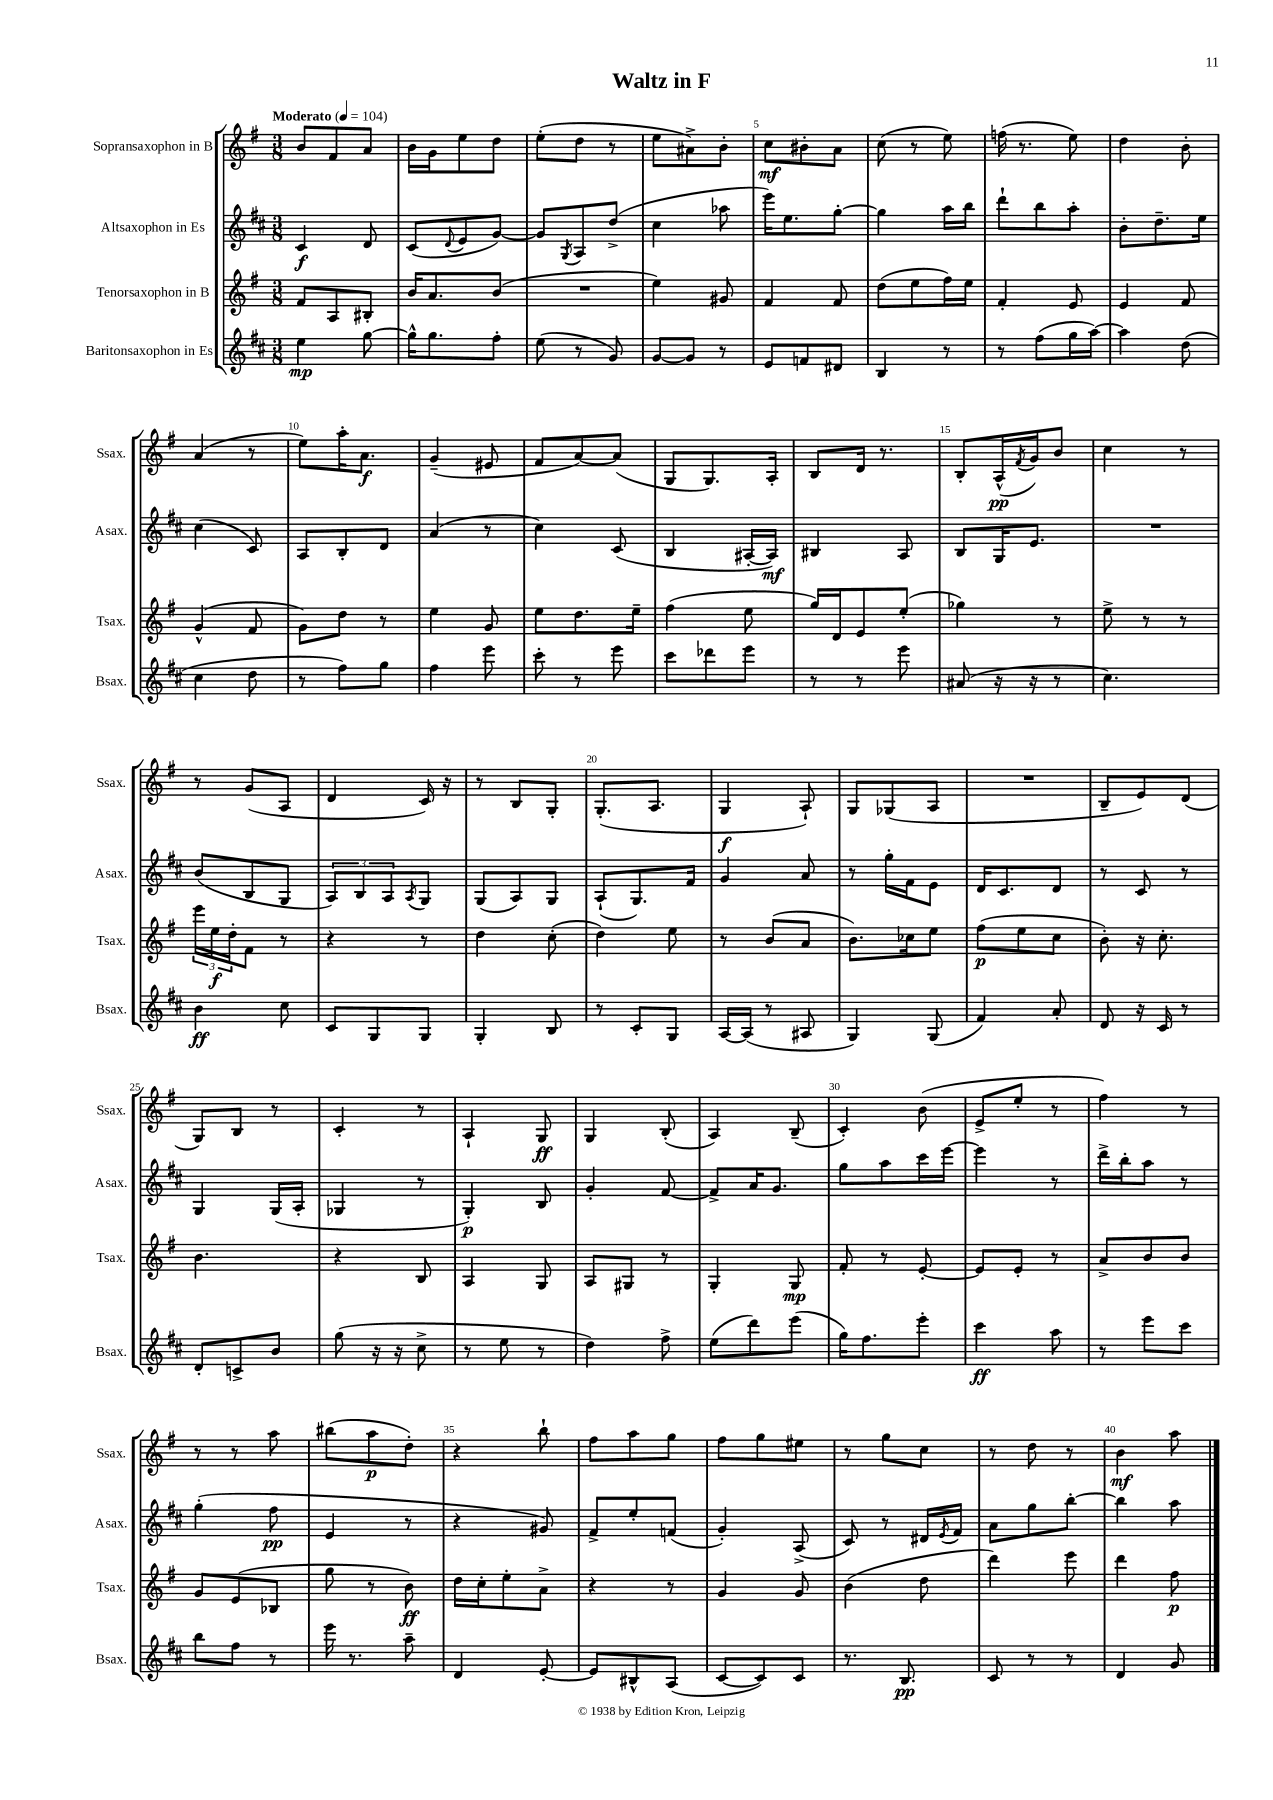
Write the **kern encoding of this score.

**kern	**kern	**kern	**kern
*staff4	*staff3	*staff2	*staff1
*clefG2	*clefG2	*clefG2	*clefG2
*k[f#c#]	*k[f#]	*k[f#c#]	*k[f#]
*M3/8	*M3/8	*M3/8	*M3/8
*MM104	*MM104	*MM104	*MM104
4ee	8f#	4c#	8b
.	8A	.	8f#
[8gg	8B#'	8d	8a
=	=	=	=
16gg^^]	16b	(8c#	16b
8.gg	8.a	.	16g
.	.	8qqd	.
.	.	8e	8ee
8ff#'	(8b	[8g)	8dd
=	=	=	=
(8ee	4.r	8g]	(8ee'
.	.	8qG	.
8r	.	8A	8dd
8g)	.	(8dd^	8r
=	=	=	=
[8g	4ee)	4cc#	8ee
8g]	.	.	8a#^)
8r	8g#	8aa-	8b'
=	=	=	=
8e	4f#	16eee)	8cc
.	.	8.ee	.
8f	.	.	8b#'
8d#	8f#	[8gg'	8a
=	=	=	=
4B	(8dd	4gg]	(8cc
.	8ee	.	8r
8r	16ff#)	16aa	8ee)
.	16ee	16bb	.
=	=	=	=
8r	4f#'	8ddd`	(16ff
.	.	.	8.r
(8ff#	.	8bb	.
16gg	8e	8aa'	8ee)
[16aa)	.	.	.
=	=	=	=
4aa]	4e	8b'	4dd
.	.	8.dd~	.
(8dd	8f#	.	8b'
.	.	16ee	.
=	=	=	=
4cc#	(4g^^	(4cc#	(4a
8dd	8f#	8c#)	8r
=	=	=	=
8r	8g)	8A	8ee)
8ff#)	8dd	8B'	16aa'
.	.	.	8.a
8gg	8r	8d	.
=	=	=	=
4ff#	4ee	(4a	(4g~
8eee	8g	8r	8e#
=	=	=	=
8ccc#'	8ee	4cc#)	8f#
8r	8.dd	.	[8a)
8eee	.	(8c#	(8a]
.	16ee~	.	.
=	=	=	=
8ccc#	(4ff#	4B	8G
8ddd-	.	.	8.G)
8eee	8ee	[16A#'	.
.	.	16A#])	16A'
=	=	=	=
8r	16gg)	4B#	8B
.	16d	.	.
8r	8e	.	16d
.	.	.	8.r
8eee	(8ee'	8A	.
=	=	=	=
(8a#	4gg-)	8B	8B'
16r	.	16G	(16A^^
.	.	.	8qf#
16r	.	8.e	16g)
8r	8r	.	8b
=	=	=	=
4.cc#)	8ee^	4.r	4cc
.	8r	.	.
.	8r	.	8r
=	=	=	=
4b	24eee	(8b	8r
.	24ee	.	.
.	24dd'	.	.
.	8f#	8B	(8g
8cc#	8r	8G	8A
=	=	=	=
8c#	4r	12A)	4d
.	.	12B	.
8G	.	.	.
.	.	12A	.
.	.	8qA	.
8G	8r	8G	16c)
.	.	.	16r
=	=	=	=
4G'	4dd	(8G	8r
.	.	8A)	8B
8B	(8cc'	8G	8G'
=	=	=	=
8r	4dd)	(8A`	(8.G'
8c#'	.	8.G)	.
.	.	.	8.A
8G	8ee	.	.
.	.	16f#	.
=	=	=	=
[16A	8r	4g	4G
(16A]	.	.	.
8r	(8b	.	.
8A#	8a	8a	8A`)
=	=	=	=
4G)	8.b)	8r	8G
.	.	16gg'	(8G-
.	16cc-	16f#	.
(8G	8ee	8e	8A
=	=	=	=
4f#)	(8ff#	16d	4.r
.	.	8.c#	.
.	8ee	.	.
8a'	8cc	8d	.
=	=	=	=
8d	8b')	8r	8B~
16r	16r	8c#	8e)
16c#	8.cc'	.	.
8r	.	8r	(8d
=	=	=	=
8d'	4.b	4G	8G)
8c^	.	.	8B
8b	.	(16G	8r
.	.	16A'	.
=	=	=	=
(8gg	4r	4G-	4c'
16r	.	.	.
16r	.	.	.
8cc#^	8B	8r	8r
=	=	=	=
8r	4A	4G')	4A`
8ee	.	.	.
8r	8G	8B	8G
=	=	=	=
4dd)	8A	4g'	4G
.	8G#	.	.
8ff#^	8r	[8f#	(8B'
=	=	=	=
(8ee	4G'	8f#^]	4A)
8ddd)	.	16a	.
.	.	8.g	.
(8eee	8G	.	(8B~
=	=	=	=
16gg)	8f#'	8gg	4c')
8.ff#	.	.	.
.	8r	8aa	.
8eee'	[8e'	16ccc#	(8b
.	.	[16eee	.
=	=	=	=
4ccc#	8e]	4eee]	8e^
.	8e'	.	8ee'
8aa	8r	8r	8r
=	=	=	=
8r	8a^	16ddd^	4ff#)
.	.	16bb'	.
8eee	8b	8aa	.
8ccc#	8b	8r	8r
=	=	=	=
8bb	8g	(4gg'	8r
8ff#	(8e	.	8r
8r	8B-	8ff#	8aa
=	=	=	=
16eee	8gg	4e	(8bb#
8.r	.	.	.
.	8r	.	8aa
8aa~	8b)	8r	8dd')
=	=	=	=
4d	16dd	4r	4r
.	16cc'	.	.
.	8ee'	.	.
[8e'	8a^	8g#)	8bb`
=	=	=	=
8e]	4r	8f#^	8ff#
8B#^^	.	8ee'	8aa
(8A	8r	(8f	8gg
=	=	=	=
[8c#	4g	4g')	8ff#
8c#])	.	.	8gg
8c#	8g	(8A^	8ee#
=	=	=	=
8.r	(4b	8c#)	8r
.	.	8r	8gg
8.B	.	.	.
.	8dd	16d#	8cc
.	.	8qe	.
.	.	16f#	.
=	=	=	=
8c#	4ddd)	8a	8r
8r	.	8gg	8dd
8r	8eee	[8bb'	8r
=	=	=	=
4d	4ddd	4bb]	4b
8g	8ff#	8aa	8aa
==	==	==	==
*-	*-	*-	*-
